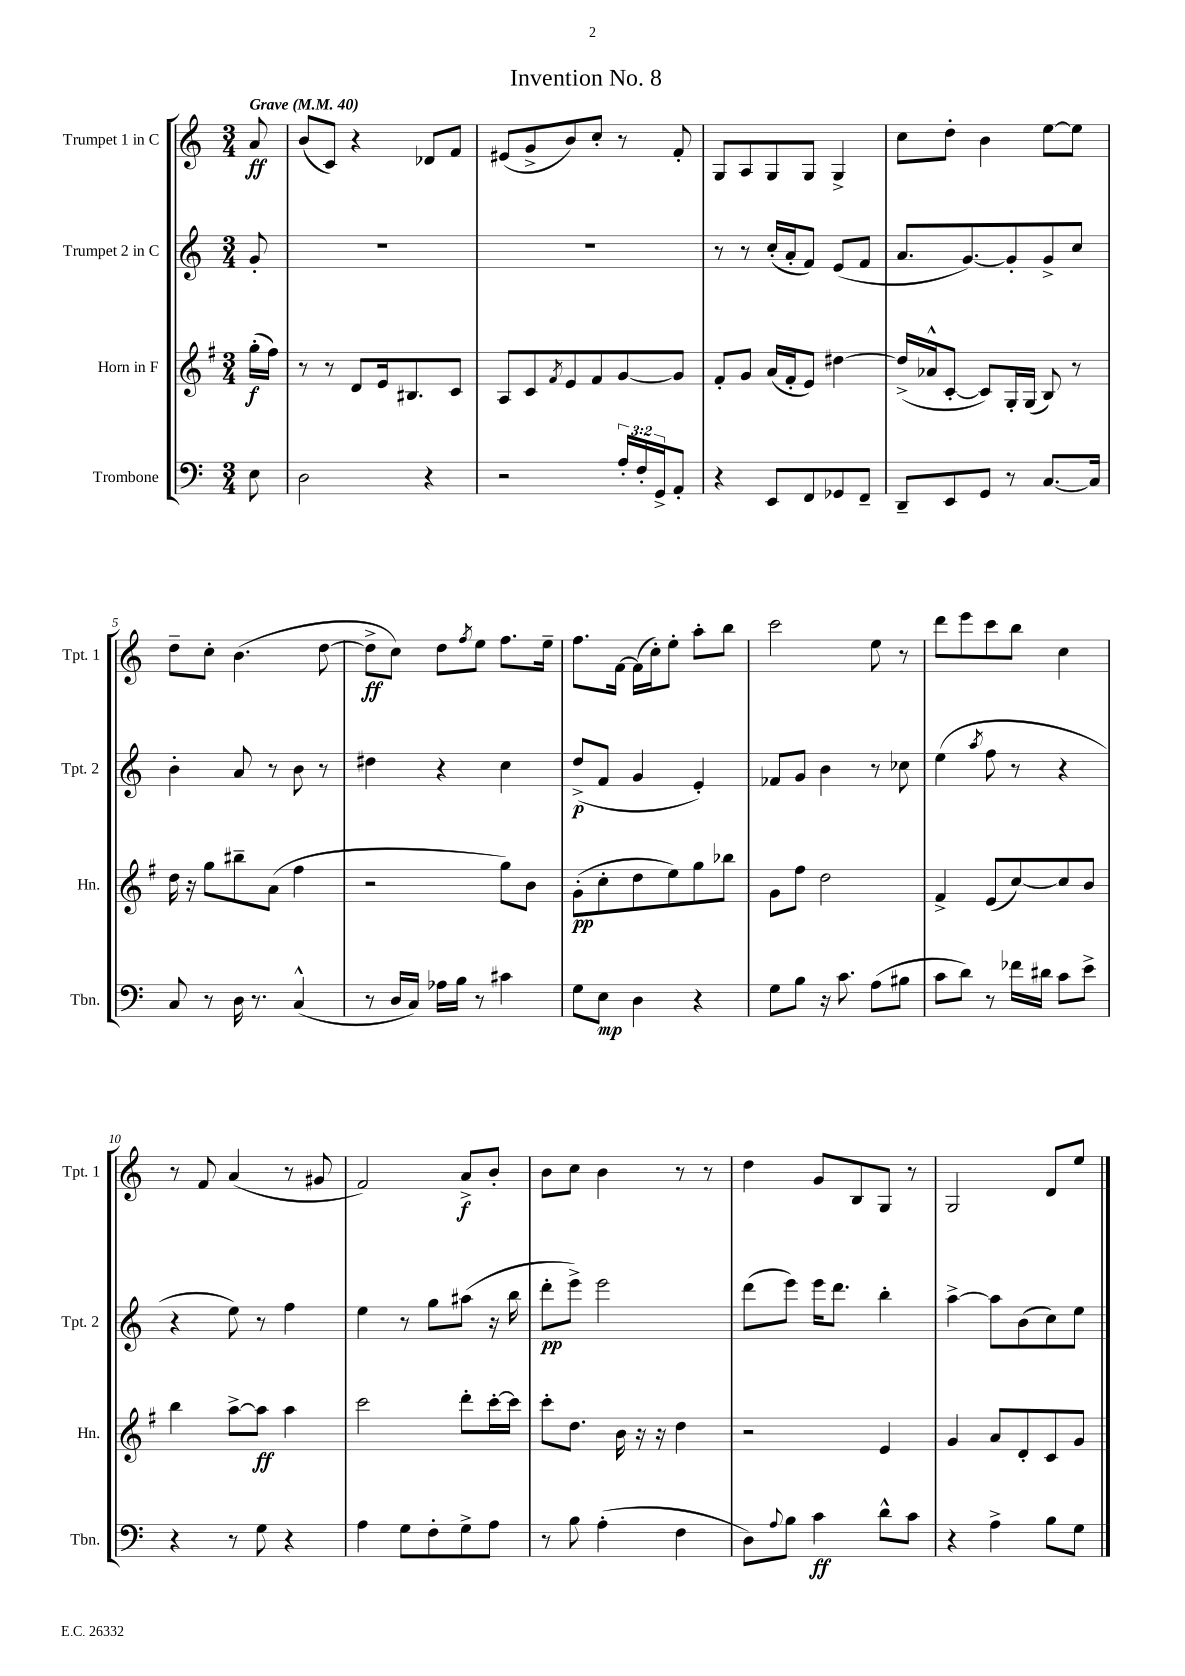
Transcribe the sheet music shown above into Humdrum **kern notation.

**kern	**dynam	**kern	**dynam	**kern	**dynam	**kern	**dynam
*part4	*part4	*part3	*part3	*part2	*part2	*part1	*part1
*staff4	*staff4	*staff3	*staff3	*staff2	*staff2	*staff1	*staff1
*I"Trombone	*	*I"Horn in F	*	*I"Trumpet 2 in C	*	*I"Trumpet 1 in C	*
*I'Tbn.	*	*I'Hn.	*	*I'Tpt. 2	*	*I'Tpt. 1	*
*clefF4	*	*clefG2	*	*clefG2	*	*clefG2	*
*k[]	*	*k[f#]	*	*k[]	*	*k[]	*
*M3/4	*	*M3/4	*	*M3/4	*	*M3/4	*
*MM40	*	*MM40	*	*MM40	*	*MM40	*
=	=	=	=	=	=	=	=
!	!	!	!	!	!	!LO:TX:a:B:t=Grave	!
8E\	.	(16gg'\LL	f	8g'/	.	8a/	ff
.	.	16ff#\JJ)	.	.	.	.	.
=1	=1	=1	=1	=1	=1	=1	=1
2D\	.	8r	.	2.r	.	(8b/L	.
.	.	8r	.	.	.	8c/J)	.
.	.	8d/L	.	.	.	4r	.
.	.	16e/k	.	.	.	.	.
.	.	8.B#X/	.	.	.	.	.
4r	.	.	.	.	.	8d-X/L	.
.	.	8c/J	.	.	.	8f/J	.
=2	=2	=2	=2	=2	=2	=2	=2
2r	.	8A/L	.	2.r	.	(8e#X/L	.
.	.	8c/	.	.	.	8g^/	.
.	.	8qf#/	.	.	.	.	.
.	.	8e/	.	.	.	8b/)	.
.	.	8f#/	.	.	.	8cc'/J	.
24A'/LL	.	[8g/	.	.	.	8r	.
24F'/	.	.	.	.	.	.	.
24GG^/J	.	.	.	.	.	.	.
8AA'/J	.	8g/J]	.	.	.	8f'/	.
=3	=3	=3	=3	=3	=3	=3	=3
4r	.	8f#'/L	.	8r	.	8G/L	.
.	.	8g/J	.	8r	.	8A/	.
8EE/L	.	(16a/LL	.	(16cc'/LL	.	8G/	.
.	.	16f#'/J	.	16a'/J	.	.	.
8FF/	.	8e/J)	.	8f/J)	.	8G/J	.
8GG-X/	.	[4dd#X\	.	(8e/L	.	4G^/	.
8FF~/J	.	.	.	8f/J	.	.	.
=4	=4	=4	=4	=4	=4	=4	=4
8DD~/L	.	(16dd#^/LL]	.	8.a/L	.	8cc\L	.
.	.	16a-X^^/J	.	.	.	.	.
8EE/	.	[8c'/J	.	.	.	8dd'\J	.
.	.	.	.	[8.g/)	.	.	.
8GG/J	.	8c/L])	.	.	.	4b\	.
8r	.	16G'/L	.	8g'/]	.	.	.
.	.	(16G/JJ	.	.	.	.	.
[8.C/L	.	8B/)	.	8g^/	.	[8ee\L	.
.	.	8r	.	8cc/J	.	8ee\J]	.
16C/Jk]	.	.	.	.	.	.	.
!!LO:LB:g=z
=5	=5	=5	=5	=5	=5	=5	=5
8C/	.	16dd\	.	4b'\	.	8dd~\L	.
.	.	16r	.	.	.	.	.
8r	.	8gg\L	.	.	.	8cc'\J	.
16D\	.	8bb#X~\	.	8a/	.	(4.b\	.
8.r	.	.	.	.	.	.	.
.	.	(8a\J	.	8r	.	.	.
(4C^^/	.	4ff#\	.	8b\	.	.	.
.	.	.	.	8r	.	[8dd\	.
=6	=6	=6	=6	=6	=6	=6	=6
8r	.	2r	.	4dd#X\	.	8dd^\L]	ff
16D/LL	.	.	.	.	.	8cc\J)	.
16C/JJ)	.	.	.	.	.	.	.
16A-X\LL	.	.	.	4r	.	8dd\L	.
16B\JJ	.	.	.	.	.	.	.
.	.	.	.	.	.	8qff/	.
8r	.	.	.	.	.	8ee\J	.
4c#X\	.	8gg\L)	.	4cc\	.	8.ff\L	.
.	.	8b\J	.	.	.	.	.
.	.	.	.	.	.	16ee~\Jk	.
=7	=7	=7	=7	=7	=7	=7	=7
8G\L	.	(8g'\L	pp	(8dd^/L	p	8.ff\L	.
8E\J	mp	8cc'\	.	8f/J	.	.	.
.	.	.	.	.	.	[16f\Jk	.
4D\	.	8dd\	.	4g/	.	(16f\LL]	.
.	.	.	.	.	.	16cc'\J)	.
.	.	8ee\)	.	.	.	8ee'\J	.
4r	.	8gg\	.	4e'/)	.	8aa'\L	.
.	.	8bb-X\J	.	.	.	8bb\J	.
=8	=8	=8	=8	=8	=8	=8	=8
8G\L	.	8g\L	.	8f-X/L	.	2ccc\	.
8B\J	.	8ff#\J	.	8g/J	.	.	.
16r	.	2dd\	.	4b\	.	.	.
8.c\	.	.	.	.	.	.	.
(8A\L	.	.	.	8r	.	8ee\	.
8B#X\J	.	.	.	8cc-X\	.	8r	.
=9	=9	=9	=9	=9	=9	=9	=9
8c\L	.	4f#^/	.	(4ee\	.	8ddd\L	.
8d\J)	.	.	.	.	.	8eee\	.
.	.	.	.	8qaa/	.	.	.
8r	.	(8e/L	.	8ff\	.	8ccc\	.
16f-X\LL	.	[8cc/)	.	8r	.	8bb\J	.
16d#X\JJ	.	.	.	.	.	.	.
8c\L	.	8cc/]	.	4r	.	4cc\	.
8e^\J	.	8b/J	.	.	.	.	.
!!LO:LB:g=z
=10	=10	=10	=10	=10	=10	=10	=10
4r	.	4bb\	.	4r	.	8r	.
.	.	.	.	.	.	8f/	.
8r	.	[8aa^\L	.	8ee\)	.	(4a/	.
8G\	.	8aa\J]	ff	8r	.	.	.
4r	.	4aa\	.	4ff\	.	8r	.
.	.	.	.	.	.	8g#X/	.
=11	=11	=11	=11	=11	=11	=11	=11
4A\	.	2ccc\	.	4ee\	.	2f/)	.
8G\L	.	.	.	8r	.	.	.
8F'\	.	.	.	8gg\L	.	.	.
8G^\	.	8ddd'\L	.	(8aa#X\J	.	8a^/L	f
8A\J	.	[16ccc'\L	.	16r	.	8b'/J	.
.	.	16ccc\JJ]	.	16bb\	.	.	.
=12	=12	=12	=12	=12	=12	=12	=12
8r	.	8ccc'\L	.	8ddd'\L	pp	8b\L	.
8B\	.	8.dd\J	.	8eee^\J)	.	8cc\J	.
(4A'\	.	.	.	2eee\	.	4b\	.
.	.	16b\	.	.	.	.	.
.	.	16r	.	.	.	.	.
.	.	16r	.	.	.	.	.
4F\	.	4dd\	.	.	.	8r	.
.	.	.	.	.	.	8r	.
=13	=13	=13	=13	=13	=13	=13	=13
8D\L)	.	2r	.	(8ddd\L	.	4dd\	.
8qqA/	.	.	.	.	.	.	.
8B\J	.	.	.	8eee\J)	.	.	.
4c\	ff	.	.	16eee\KL	.	8g/L	.
.	.	.	.	8.ddd\J	.	.	.
.	.	.	.	.	.	8B/	.
8d^^\L	.	4e/	.	4bb'\	.	8G/J	.
8c\J	.	.	.	.	.	8r	.
=14	=14	=14	=14	=14	=14	=14	=14
4r	.	4g/	.	[4aa^\	.	2G/	.
4A^\	.	8a/L	.	8aa\L]	.	.	.
.	.	8d'/	.	(8b\	.	.	.
8B\L	.	8c/	.	8cc\)	.	8d/L	.
8G\J	.	8g/J	.	8ee\J	.	8ee/J	.
==	==	==	==	==	==	==	==
*-	*-	*-	*-	*-	*-	*-	*-
